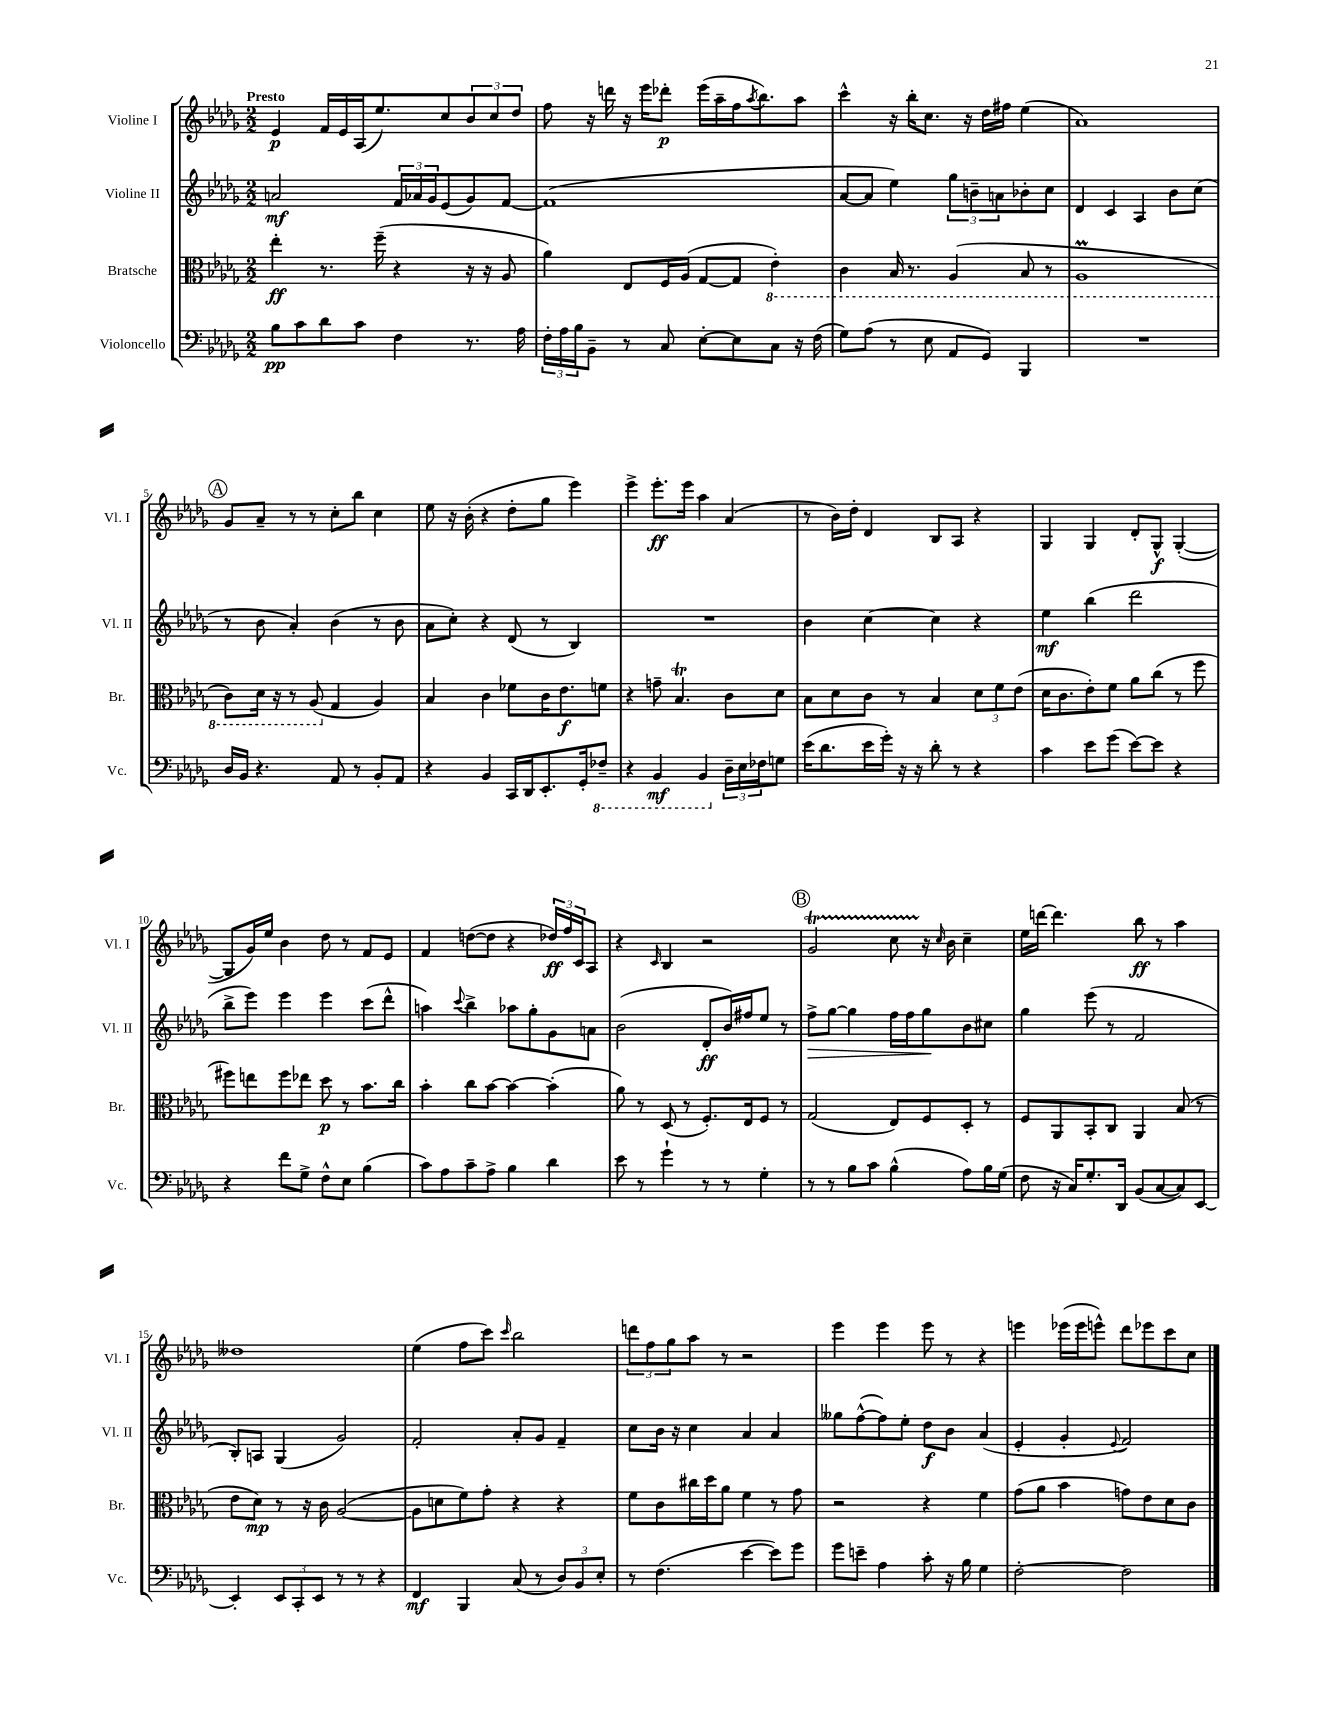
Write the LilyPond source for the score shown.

<<
\new StaffGroup <<
\new Staff = "s0" \with { instrumentName = "Violine I" shortInstrumentName = "Vl. I" } {
    \clef treble \key des \major \numericTimeSignature \time 2/2 \tempo "Presto"
    ees'4\p f'16 ees'16 aes16( ees''8.) c''8 \tuplet 3/2 { bes'8 c''8 des''8 } |
    f''8 r16 d'''16 r16 ees'''16 des'''8-.\p ees'''16( aes''16-- f''16 \acciaccatura { aes''8 } bes''8.) aes''8 |
    c'''4-^ r16 bes''16-. c''8. r16 des''16 fis''16 ees''4( |
    aes'1) |
    \mark \markup { \circle "A" } ges'8 aes'8-- r8 r8 c''8-. bes''8 c''4 |
    ees''8 r16 bes'16-.( r4 des''8-. ges''8 ees'''4) |
    ees'''4-> ees'''8.-.\ff ees'''16 aes''4 aes'4( |
    r8 bes'16) des''16-. des'4 bes8 aes8 r4 |
    ges4 ges4 des'8-. ges8-^\f ges4~-.( |
    ges8 ges'16) ees''16 bes'4 des''8 r8 f'8 ees'8 |
    f'4 d''8~( d''8 r4 \tuplet 3/2 { des''16\ff) f''16 c'16 } aes8 |
    r4 \grace { c'16 } bes4 r2 |
    \mark \markup { \circle "B" } ges'2\startTrillSpan c''8 r16\stopTrillSpan \grace { c''16 } bes'16 c''4-- |
    ees''16 d'''16~ d'''4. bes''8\ff r8 aes''4 |
    deses''1 |
    ees''4( f''8 c'''8) \grace { c'''16 } bes''2 |
    \tuplet 3/2 { d'''8 f''8 ges''8 } aes''8 r8 r2 |
    ees'''4 ees'''4 ees'''8 r8 r4 |
    e'''4 ees'''16( ees'''16 e'''8-^) des'''8 ees'''8 c'''8 c''8 \bar "|." |
}
\new Staff = "s1" \with { instrumentName = "Violine II" shortInstrumentName = "Vl. II" } {
    \clef treble \key des \major \numericTimeSignature \time 2/2
    a'2\mf \tuplet 3/2 { f'16 aes'16 ges'16 } ees'8( ges'8) f'8~ |
    f'1( |
    aes'8~ aes'8 ees''4) \tuplet 3/2 { ges''8 b'8-- a'8 } bes'8-. c''8 |
    des'4 c'4 aes4 bes'8 c''8( |
    \mark \markup { \circle "A" } r8 bes'8 aes'4-.) bes'4( r8 bes'8 |
    aes'8 c''8-.) r4 des'8( r8 bes4) |
    R1 |
    bes'4 c''4~ c''4 r4 |
    ees''4\mf bes''4( des'''2 |
    bes''8-> ees'''8) ees'''4 ees'''4 c'''8( des'''8-^ |
    a''4) \appoggiatura { c'''8 } bes''4-> aes''8 ges''8-. ges'8 a'8 |
    bes'2( des'8-.\ff bes'16) fis''16 ees''8 r8 |
    \mark \markup { \circle "B" } f''8->\> ges''8~ ges''4 f''16 f''16 ges''8\! bes'8 cis''8 |
    ges''4 ees'''8( r8 f'2 |
    bes8-.) a8 ges4( ges'2) |
    f'2-. aes'8-. ges'8 f'4-- |
    c''8 bes'16 r16 c''4 aes'4 aes'4 |
    geses''8 f''8~-^( f''8) ees''8-. des''8\f bes'8 aes'4( |
    ees'4-. ges'4-. \appoggiatura { ees'8 } f'2) \bar "|." |
}
\new Staff = "s2" \with { instrumentName = "Bratsche" shortInstrumentName = "Br." } {
    \clef alto \key des \major \numericTimeSignature \time 2/2
    ees''4-.\ff r8. f''16--( r4 r16 r16 aes8 |
    aes'4) ees8 f16 aes16( ges8~ ges8 \ottava #-1 ees4-.) |
    c4 bes,16 r8. aes,4( bes,8 r8 |
    aes,1\prall |
    \mark \markup { \circle "A" } c8) des16 r16 r8 aes,8( \ottava #0 ges4 aes4) |
    bes4 c'4 fes'8 c'16 ees'8.\f f'8 |
    r4 g'8-- bes4.\trill c'8 des'8 |
    bes8 des'8 c'8 r8 bes4 \tuplet 3/2 { des'8 f'8 ees'8( } |
    des'16 c'8. ees'8-.) f'8 aes'8 c''8( r8 f''8 |
    fis''8) e''8 fis''8 ees''8 des''8\p r8 bes'8. c''16 |
    bes'4-. c''8 bes'8~ bes'4~ bes'4-.( |
    aes'8) r8 des8( r8 f8.-.) ees16 f8 r8 |
    \mark \markup { \circle "B" } ges2( ees8) f8 des8-. r8 |
    f8 aes,8 bes,8-. c8 aes,4 bes8( r8 |
    ees'8 des'8\mp) r8 r16 c'16 aes2~( |
    aes8 d'8 f'8) ges'8-. r4 r4 |
    f'8 c'8 cis''16 des''16 aes'8 f'4 r8 ges'8 |
    r2 r4 f'4 |
    ges'8( aes'8 bes'4 g'8) ees'8 des'8 c'8 \bar "|." |
}
\new Staff = "s3" \with { instrumentName = "Violoncello" shortInstrumentName = "Vc." } {
    \clef bass \key des \major \numericTimeSignature \time 2/2
    bes8\pp c'8 des'8 c'8 f4 r8. aes16 |
    \tuplet 3/2 { f16-. aes16 bes16 } bes,8-- r8 c8 ees8~-. ees8 c8 r16 f16( |
    ges8) aes8( r8 ees8 aes,8 ges,8) bes,,4 |
    R1 |
    \mark \markup { \circle "A" } des16 bes,16 r4. aes,8 r8 bes,8-. aes,8 |
    r4 bes,4 c,16 des,16 ees,8.-. ges,16-. \ottava #-1 fes,8-- |
    r4 bes,,4\mf bes,,4 \ottava #0 \tuplet 3/2 { des16-- ees16 fes16 } g8 |
    ees'16( des'8. ees'16 ges'16-.) r16 r16 des'8-. r8 r4 |
    c'4 ees'8 ges'8( ees'8~) ees'8 r4 |
    r4 f'8 ges8-> f8-^ ees8 bes4( |
    c'8) aes8 c'8-- aes8-> bes4 des'4 |
    ees'8 r8 ges'4-! r8 r8 ges4-. |
    \mark \markup { \circle "B" } r8 r8 bes8 c'8 bes4-^( aes8) bes16 ges16( |
    f8 r16 c16) ges8.-. des,16 bes,8( c8~ c8) ees,8~ |
    ees,4-. \tuplet 3/2 { ees,8 c,8-. ees,8 } r8 r8 r4 |
    f,4\mf bes,,4 c8( r8 \tuplet 3/2 { des8) bes,8 ees8-. } |
    r8 f4.( ees'4~ ees'8) ges'8 |
    ges'8 e'8-- aes4 c'8-. r16 bes16 ges4 |
    f2~-. f2 \bar "|." |
}
>>
>>
